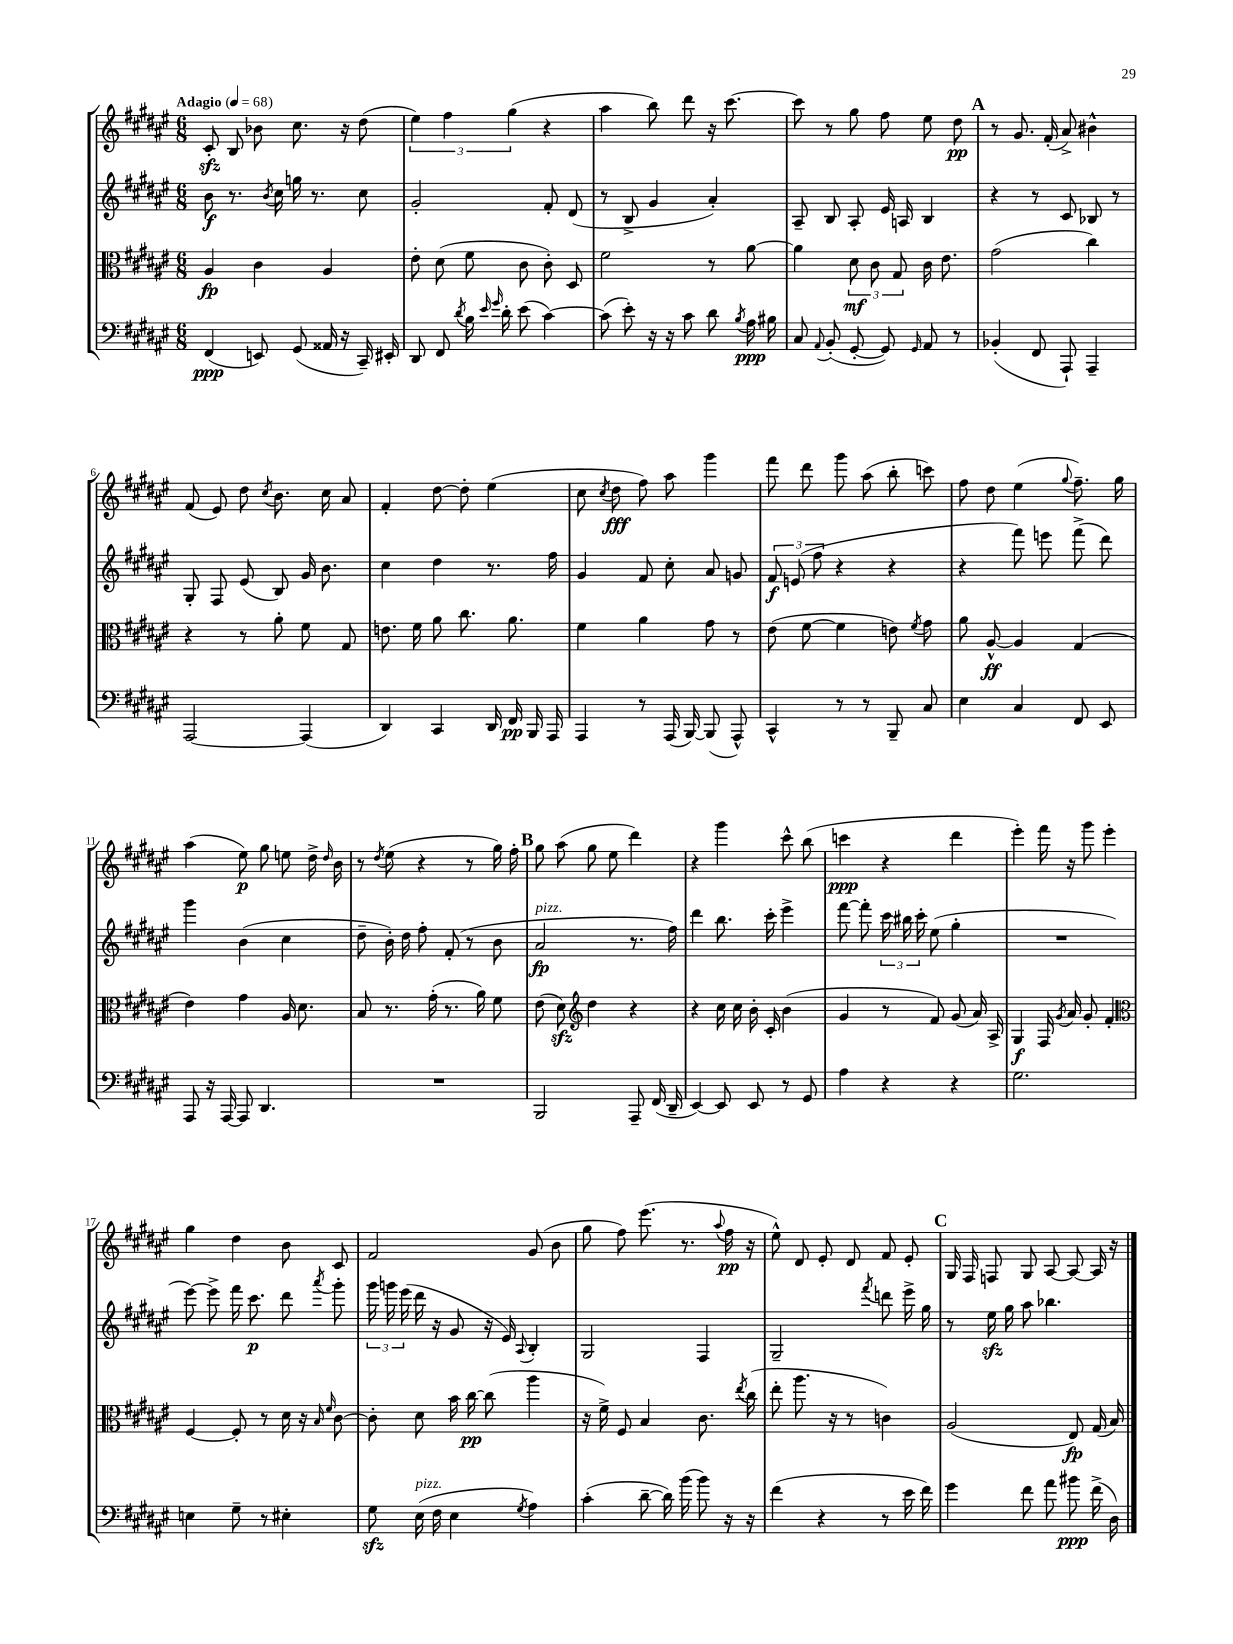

**kern	**kern	**kern	**kern
*staff4	*staff3	*staff2	*staff1
*clefF4	*clefC3	*clefG2	*clefG2
*k[f#c#g#d#a#e#]	*k[f#c#g#d#a#e#]	*k[f#c#g#d#a#e#]	*k[f#c#g#d#a#e#]
*M6/8	*M6/8	*M6/8	*M6/8
*MM68	*MM68	*MM68	*MM68
(4FF#/	4A#/	8b\	8c#'/
.	.	8.r	8B/
8EE/)	4c#\	.	8b-\
.	.	8qb/	.
.	.	16cc#\	.
(8GG#/	.	16gg\	8.cc#\
.	.	8.r	.
16AA##/	4A#/	.	.
16r	.	.	16r
16CC#~/)	.	8cc#\	(8dd#\
16EE#'/	.	.	.
=	=	=	=
8DD#/	8e#'\	2g#'/	6ee#\)
8FF#/	(8d#\	.	.
.	.	.	6ff#\
8qd#/	.	.	.
16B\	8f#\	.	.
16qqe#/	.	.	.
16qqg#/	.	.	.
16d#'\	.	.	.
.	.	.	(6gg#\
(8e#\	8c#\	.	.
[4c#\)	8c#'\)	8f#'/	4r
.	8D#/	(8d#/	.
=	=	=	=
(8c#\]	2f#\	8r	4aa#\
8e#'\)	.	8B^/	.
16r	.	4g#/	8bb\)
16r	.	.	.
8c#\	.	.	8ddd#\
8d#\	8r	4a#'/)	16r
.	.	.	[8.ccc#\
8qB/	.	.	.
16A#\	[8a#\	.	.
16B#\	.	.	.
=	=	=	=
8C#/	4a#\]	8A#~/	8ccc#\]
8qqAA#/	.	.	.
(8BB'/	.	8B/	8r
[8GG#'/	12d#\	8A#'/	8gg#\
.	12c#\	.	.
8GG#/])	.	16e#/	8ff#\
.	12G#/	.	.
.	.	16A/	.
16qqGG#/	.	.	.
8AA#/	16c#\	4B/	8ee#\
.	8.e#\	.	.
8r	.	.	8dd#\
=	=	=	=
(4BB-'/	(2g#\	4r	8r
.	.	.	8.g#/
8FF#/	.	8r	.
.	.	.	(16f#'/
8AAA#`/)	.	8c#/	8a#^/)
4AAA#~/	4cc#\)	8B-/	4b#^^\
.	.	8r	.
=	=	=	=
[2AAA#/	4r	8G#'/	(8f#/
.	.	8F#/	8e#/)
.	8r	(8e#/	8dd#\
.	.	.	8qcc#/
.	8a#'\	8B/)	8.b\
(4AAA#/]	8f#\	16g#/	.
.	.	8.b\	16cc#\
.	8G#/	.	8a#/
=	=	=	=
4DD#/)	8.e\	4cc#\	4f#'/
.	16f#\	.	.
4CC#/	8a#\	4dd#\	[8dd#\
.	8.cc#\	.	8dd#'\]
16DD#/	.	8.r	(4ee#\
16FF#/	8.a#\	.	.
16BBB/	.	.	.
16AAA#/	.	16ff#\	.
=	=	=	=
4AAA#/	4f#\	4g#/	8cc#\
.	.	.	8qcc#/
.	.	.	8dd#\
8r	4a#\	8f#/	8ff#\)
(16AAA#/	.	8cc#'\	8aa#\
[16BBB/)	.	.	.
(8BBB/]	8g#\	8a#/	4ggg#\
8AAA#^^/)	8r	8g/	.
=	=	=	=
4CC#^^/	(8e#\	12f#/	8fff#\
.	.	(12e/	.
.	[8f#\	.	8ddd#\
.	.	12ff#\	.
8r	4f#\]	4r	8ggg#\
8r	.	.	(8aa#\
8BBB~/	8e\)	4r	8bb'\
.	8qf#/	.	.
8C#/	8g#\	.	8ccc\)
=	=	=	=
4E#\	8a#\	4r	8ff#\
.	[8A#^^/	.	8dd#\
4C#/	4A#/]	8fff#\)	(4ee#\
.	.	8eee\	.
.	.	.	8qqgg#/
8FF#/	(4G#/	(8fff#^\	8.ff#~\)
8EE#/	.	8ddd#\)	.
.	.	.	16gg#\
=	=	=	=
8AAA#/	4e#\)	4ggg#\	(4aa#\
16r	.	.	.
[16AAA#/	.	.	.
8AAA#/]	4g#\	(4b\	8ee#\)
4.DD#/	.	.	8gg#\
.	16A#/	4cc#\	8ee\
.	8.d#\	.	.
.	.	.	16dd#^\
.	.	.	16qqdd#/
.	.	.	16b\
=	=	=	=
2.r	8B/	8dd#~\	8r
.	.	.	8qdd#/
.	8.r	16b'\)	(8ee#\
.	.	16dd#\	.
.	.	8ff#'\	4r
.	(16g#'\	.	.
.	8.r	(8f#'/	.
.	.	8r	8r
.	16a#\)	.	.
.	8f#\	8b\	16gg#\)
.	.	.	16ff#'\
=	=	=	=
2BBB/	(8e#\	2a#/	8gg#\
.	8d#\)	.	(8aa#\
*	*clefG2	*	*
.	4dd#\	.	8gg#\
.	.	.	8ee#\
8AAA#~/	4r	8.r	4ddd#\)
(16FF#/	.	.	.
16DD#~/	.	16ff#\)	.
=	=	=	=
[4EE#/)	4r	4ddd#\	4r
8EE#/]	16cc#\	8.bb\	4ggg#\
.	16cc#\	.	.
8EE#/	16b'\	.	.
.	16c#'/	16ccc#'\	.
8r	(4b\	4eee#^\	8ccc#^^\
8GG#/	.	.	(8bb\
=	=	=	=
4A#\	4g#/	[8fff#\	4ccc\
.	.	8fff#'\]	.
4r	8r	24ccc#\	4r
.	.	24bb#\	.
.	.	24ccc#'\	.
.	8f#/)	(8ee#\	.
4r	(8g#/	4gg#'\	4ddd#\
.	16a#/)	.	.
.	16A#^/	.	.
=	=	=	=
2.G#\	4G#/	2.r	4eee#'\)
.	16F#/	.	16fff#\
.	8qg#/	.	.
.	16a#/	.	16r
.	8g#'/	.	8ggg#\
.	4f#'/	.	4eee#'\
=	=	=	=
*	*clefC3	*	*
4E\	[4F#/	[8eee#\)	4gg#\
.	.	8eee#^\]	.
8G#~\	8F#'/]	16fff#\	4dd#\
.	.	8.ccc#\	.
8r	8r	.	.
4E#'\	16d#\	8ddd#\	8b\
.	16r	.	.
.	16qqB/	.	.
.	16qqf#/	8qaaa#/	.
.	[8c#\	8ggg#'\	8c#/
=	=	=	=
8G#\	8c#'\]	24ggg#\	2f#/
.	.	24ggg\	.
.	.	(24eee#\	.
(16E#\	8d#\	16ddd#\	.
16F#\	.	16r	.
4E#\	16b\	8g#/	.
.	[16cc#\	.	.
.	(8cc#\]	16r	.
.	.	16e#/)	.
8qG#/	.	8qqA#/	.
4A#\)	4aa#\	4B'/	(8g#/
.	.	.	8b\
=	=	=	=
(4c#'\	16r	2G#/	8gg#\
.	16f#^\)	.	.
.	8F#/	.	8ff#\)
[8d#~\	4B/	.	(8.eee#\
16d#\])	.	.	.
(16b\	.	.	8.r
8b\)	8.c#\	4F#/	.
.	.	.	8qqaa#/
16r	.	.	16ff#\
.	8qee#/	.	.
16r	(16cc#\	.	16r
=	=	=	=
(4f#\	8ee#'\	2G#~/	8ee#^^\)
.	8.aa#\	.	8d#/
4r	.	.	8e#'/
.	16r	.	.
.	8r	.	8d#/
.	.	8qfff#/	.
8r	4c\)	8ddd\	8f#/
16e#\	.	16eee#^\	8e#'/
16f#\)	.	16gg#\	.
=	=	=	=
4g#\	(2A#/	8r	16G#/
.	.	.	16F#/
.	.	16ee#\	8F/
.	.	16gg#\	.
8f#\	.	8aa#\	8G#/
8a#\	.	4.bb-\	[8A#/
8b#\	8E#/)	.	8A#/_
(16f#^\	(16G#/	.	16A#/]
16D#\)	16B/)	.	16r
==	==	==	==
*-	*-	*-	*-
